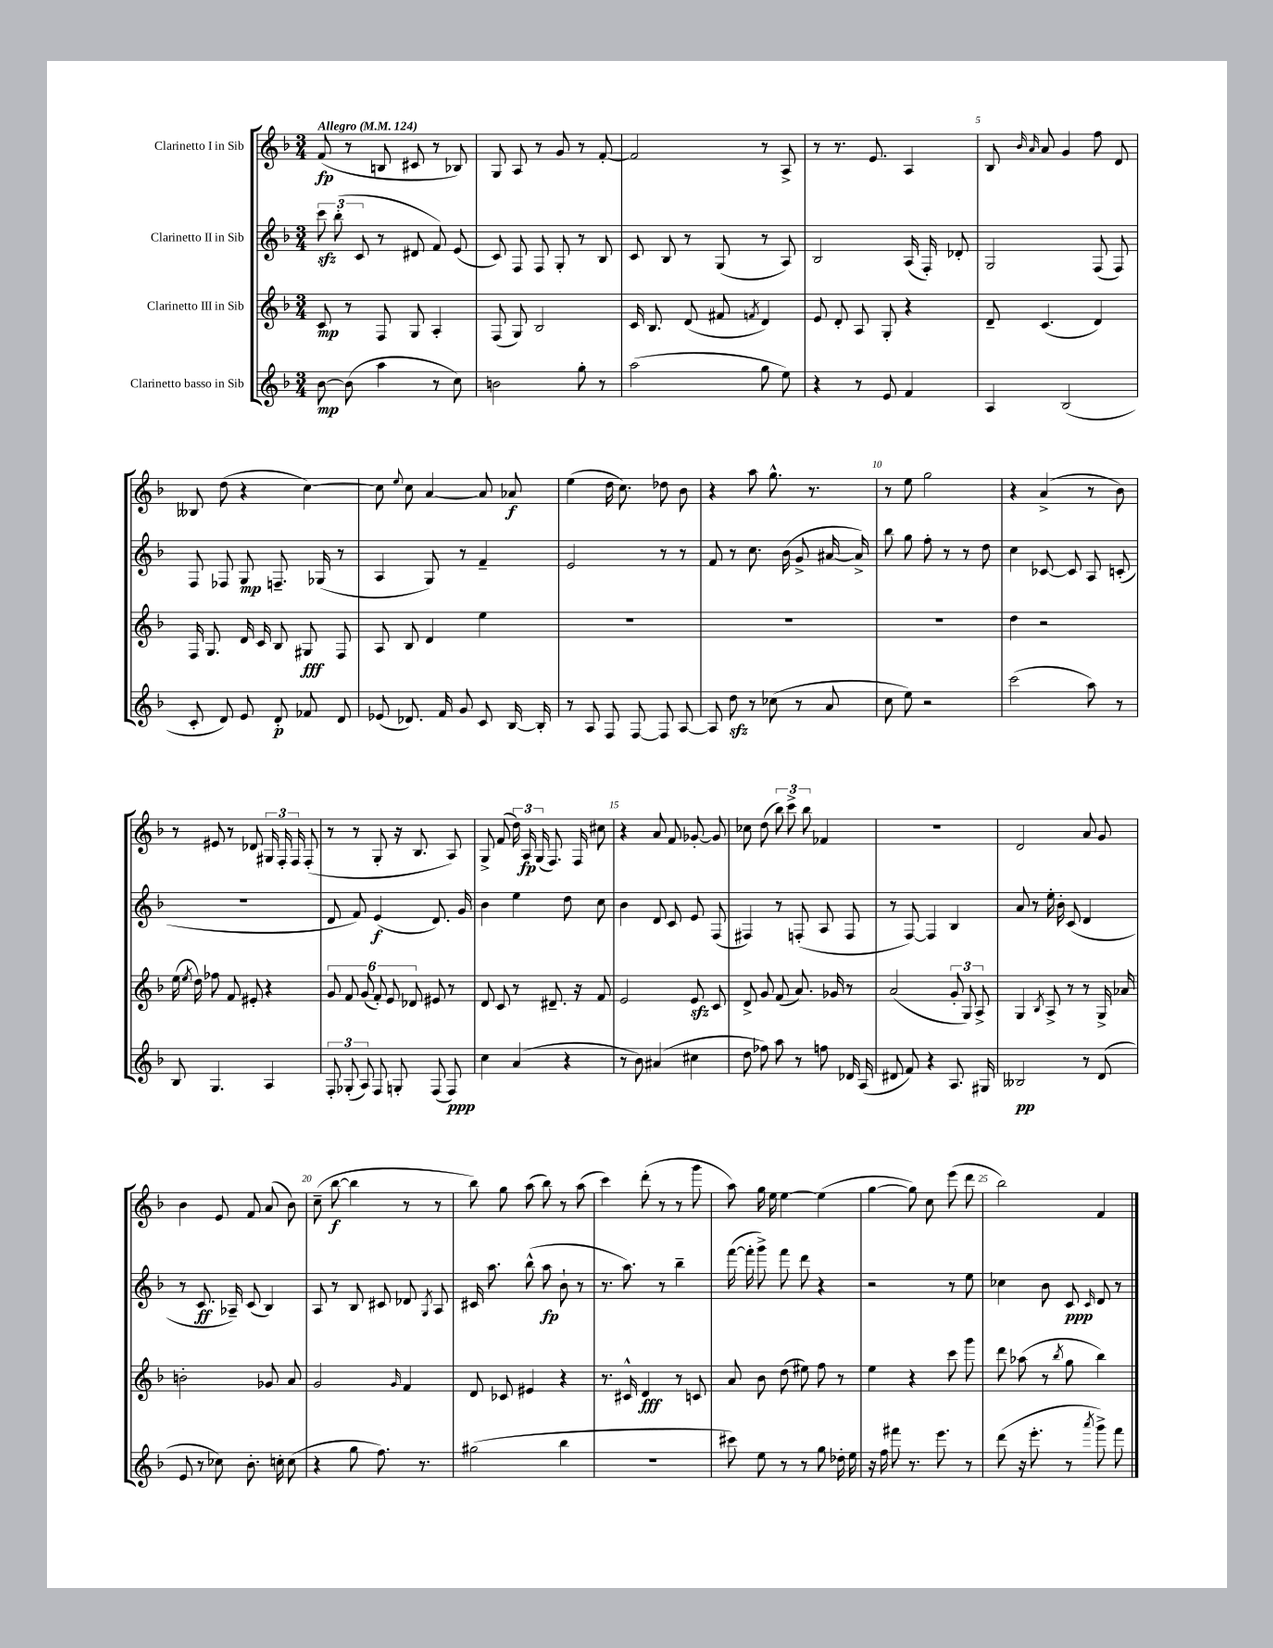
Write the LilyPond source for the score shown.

<<
\new StaffGroup <<
\new Staff = "s0" \with { instrumentName = "Clarinetto I in Sib" } {
    \clef treble \key f \major \numericTimeSignature \time 3/4 \tempo "Allegro" 4 = 124
    \autoBeamOff f'8\fp( r8 b8 cis'8 r8 bes8) |
    g8 a8 r8 g'8 r8 f'8~-. |
    f'2 r8 a8-> |
    r8 r8. e'8. a4 |
    bes8 \grace { bes'16 a'16 } a'8 g'4 f''8 d'8 |
    beses8 d''8( r4 c''4~) |
    c''8 \appoggiatura { e''8 } c''8 a'4~ a'8 aes'8\f |
    e''4( d''16 c''8.) des''8 bes'8 |
    r4 a''8 g''8.-^ r8. |
    r8 e''8 g''2 |
    r4 a'4->( r8 bes'8) |
    r8 eis'8 r8 des'8 \tuplet 3/2 { gis16 f16-. f16 } f8-.( |
    r8 r8 g8-. r16 bes8. a8) |
    g8-> f'8( \tuplet 3/2 { d''16) a16\fp g16( } f8.) f16 cis''8 |
    r4 a'8 f'8 ges'8~-. ges'8 |
    ces''8 d''8( \tuplet 3/2 { bes''8) c'''8-> bes''8 } fes'4 |
    R2. |
    d'2 a'8 g'8 |
    bes'4 e'8 f'8 a'8( bes'8) |
    c''8--( bes''8~\f bes''4 r8 r8 |
    bes''8) g''8 a''8( bes''8) r8 a''8( |
    c'''4) d'''8-.( r8 r8 g'''8 |
    a''8) g''16 e''16 e''4~ e''4( |
    g''4~ g''8) c''8 e'''8( d'''8 |
    bes''2) f'4 \bar "|." |
}
\new Staff = "s1" \with { instrumentName = "Clarinetto II in Sib" } {
    \clef treble \key f \major \numericTimeSignature \time 3/4
    \autoBeamOff \tuplet 3/2 { c'''8\sfz bes''8-.( c'8 } r8 dis'8 f'8) e'8( |
    c'8) f8 f8 g8-. r8 bes8 |
    c'8 bes8 r8 g8( r8 a8) |
    bes2 a16( f16-.) des'8-. |
    g2 f8( f8) |
    f8 fes8 g8\mp f8.-- ges16( r8 |
    a4 g8) r8 f'4-- |
    e'2 r8 r8 |
    f'8 r8 c''8. bes'16( g'8-> ais'16~ ais'16->) |
    bes''8 g''8 f''8-. r8 r8 d''8 |
    c''4 ces'8~ ces'8 a8 c'8-.( |
    R2. |
    d'8 f'8) e'4\f( d'8.) g'16 |
    bes'4 e''4 d''8 c''8 |
    bes'4 d'8 c'8 e'8 f8( |
    fis4) r8 f8-.( a8 f8 |
    r8 f8~) f4 bes4 |
    a'8 r8 e''16-. bes'16-. c'8( d'4 |
    r8 c'8.\ff aes16--) c'8( bes4) |
    a8 r8 bes8 cis'8 des'8 \acciaccatura { g8 } a8 |
    cis'16 a''8. bes''8-^( a''8\fp bes'8-! r8 |
    r8. a''8.) r8 bes''4-- |
    f'''16~( f'''16-. g'''8->) f'''8 d'''8 r4 |
    r2 r8 e''8 |
    ces''4 bes'8 c'8\ppp \grace { c'16 } d'8 r8 \bar "|." |
}
\new Staff = "s2" \with { instrumentName = "Clarinetto III in Sib" } {
    \clef treble \key f \major \numericTimeSignature \time 3/4
    \autoBeamOff c'8\mp r8 f8 g8 a4-. |
    f8( g8) bes2 |
    c'16 bes8. d'8( fis'8 \acciaccatura { f'8 } d'4) |
    e'8 d'8-. a8 g8-. r4 |
    d'8-- c'4.( d'4) |
    f16 g8. d'16 c'16 bes8 gis8\fff f8 |
    a8 bes8 d'4 e''4 |
    R2. |
    R2. |
    R2. |
    d''4 r2 |
    e''16( \acciaccatura { e''8 } d''16) fes''8 f'8 eis'8-. r4 |
    \tuplet 6/4 { g'8 f'8 g'8( f'8-.) e'8 des'8 } eis'8 r8 |
    d'8 c'8 r8 dis'8.-- r16 f'8 |
    e'2 e'8\sfz c'8 |
    d'8-> g'8 f'8( a'8.) ges'16 r8 |
    a'2( \tuplet 3/2 { g'8-. g8) a8-> } |
    g4 \acciaccatura { bes8 } a8-> r8 r8 g16-> aes'16 |
    b'2-. ges'8 a'8 |
    g'2 \grace { g'16 } f'4 |
    d'8 ces'8 eis'4 r4 |
    r8. cis'16-^ d'4\fff r8 c'8 |
    a'8 bes'8 d''8( eis''8) f''8 r8 |
    e''4 r4 c'''8 g'''8 |
    d'''8 aes''8( r8 \acciaccatura { bes''8 } g''8 bes''4) \bar "|." |
}
\new Staff = "s3" \with { instrumentName = "Clarinetto basso in Sib" } {
    \clef treble \key f \major \numericTimeSignature \time 3/4
    \autoBeamOff bes'8~\mp bes'8( a''4 r8 c''8) |
    b'2 g''8-. r8 |
    a''2( g''8 e''8) |
    r4 r8 e'8 f'4 |
    a4 bes2( |
    c'8-. d'8) e'8 d'8-.\p fes'8 d'8 |
    ees'8( des'8.) f'16 g'8 c'8 bes16~ bes16-. |
    r8 a8 f8 f8~ f8 a8~ |
    a8 d''8\sfz r8 ces''8( r8 a'8 |
    c''8 e''8) r2 |
    c'''2( a''8) r8 |
    bes8 g4. a4 |
    \tuplet 3/2 { f8-. ges8-.( a8) } f8 g8-. f8( f8\ppp) |
    c''4 a'4( r4 |
    r8 bes'8) ais'4( cis''4 |
    d''8 fes''8) a''8 r8 f''8 des'16 a16( |
    dis'8 f'8) r4 a8. gis16 |
    beses2\pp r8 d'8( |
    e'8 r8 ces''8) bes'8.-. c''16-. c''8( |
    r4 g''8 f''8.) r8. |
    gis''2( bes''4 |
    R2. |
    cis'''8) e''8 r8 r8 g''8 des''16-. e''16 |
    r16 f''16 fis'''8 r8. e'''8. r8 |
    d'''8( r16 e'''8.-. r8 \acciaccatura { a'''8 } g'''8->) f'''8 \bar "|." |
}
>>
>>
\layout { \context { \Score \override BarNumber.break-visibility = ##(#f #t #t) barNumberVisibility = #(every-nth-bar-number-visible 5) } }
